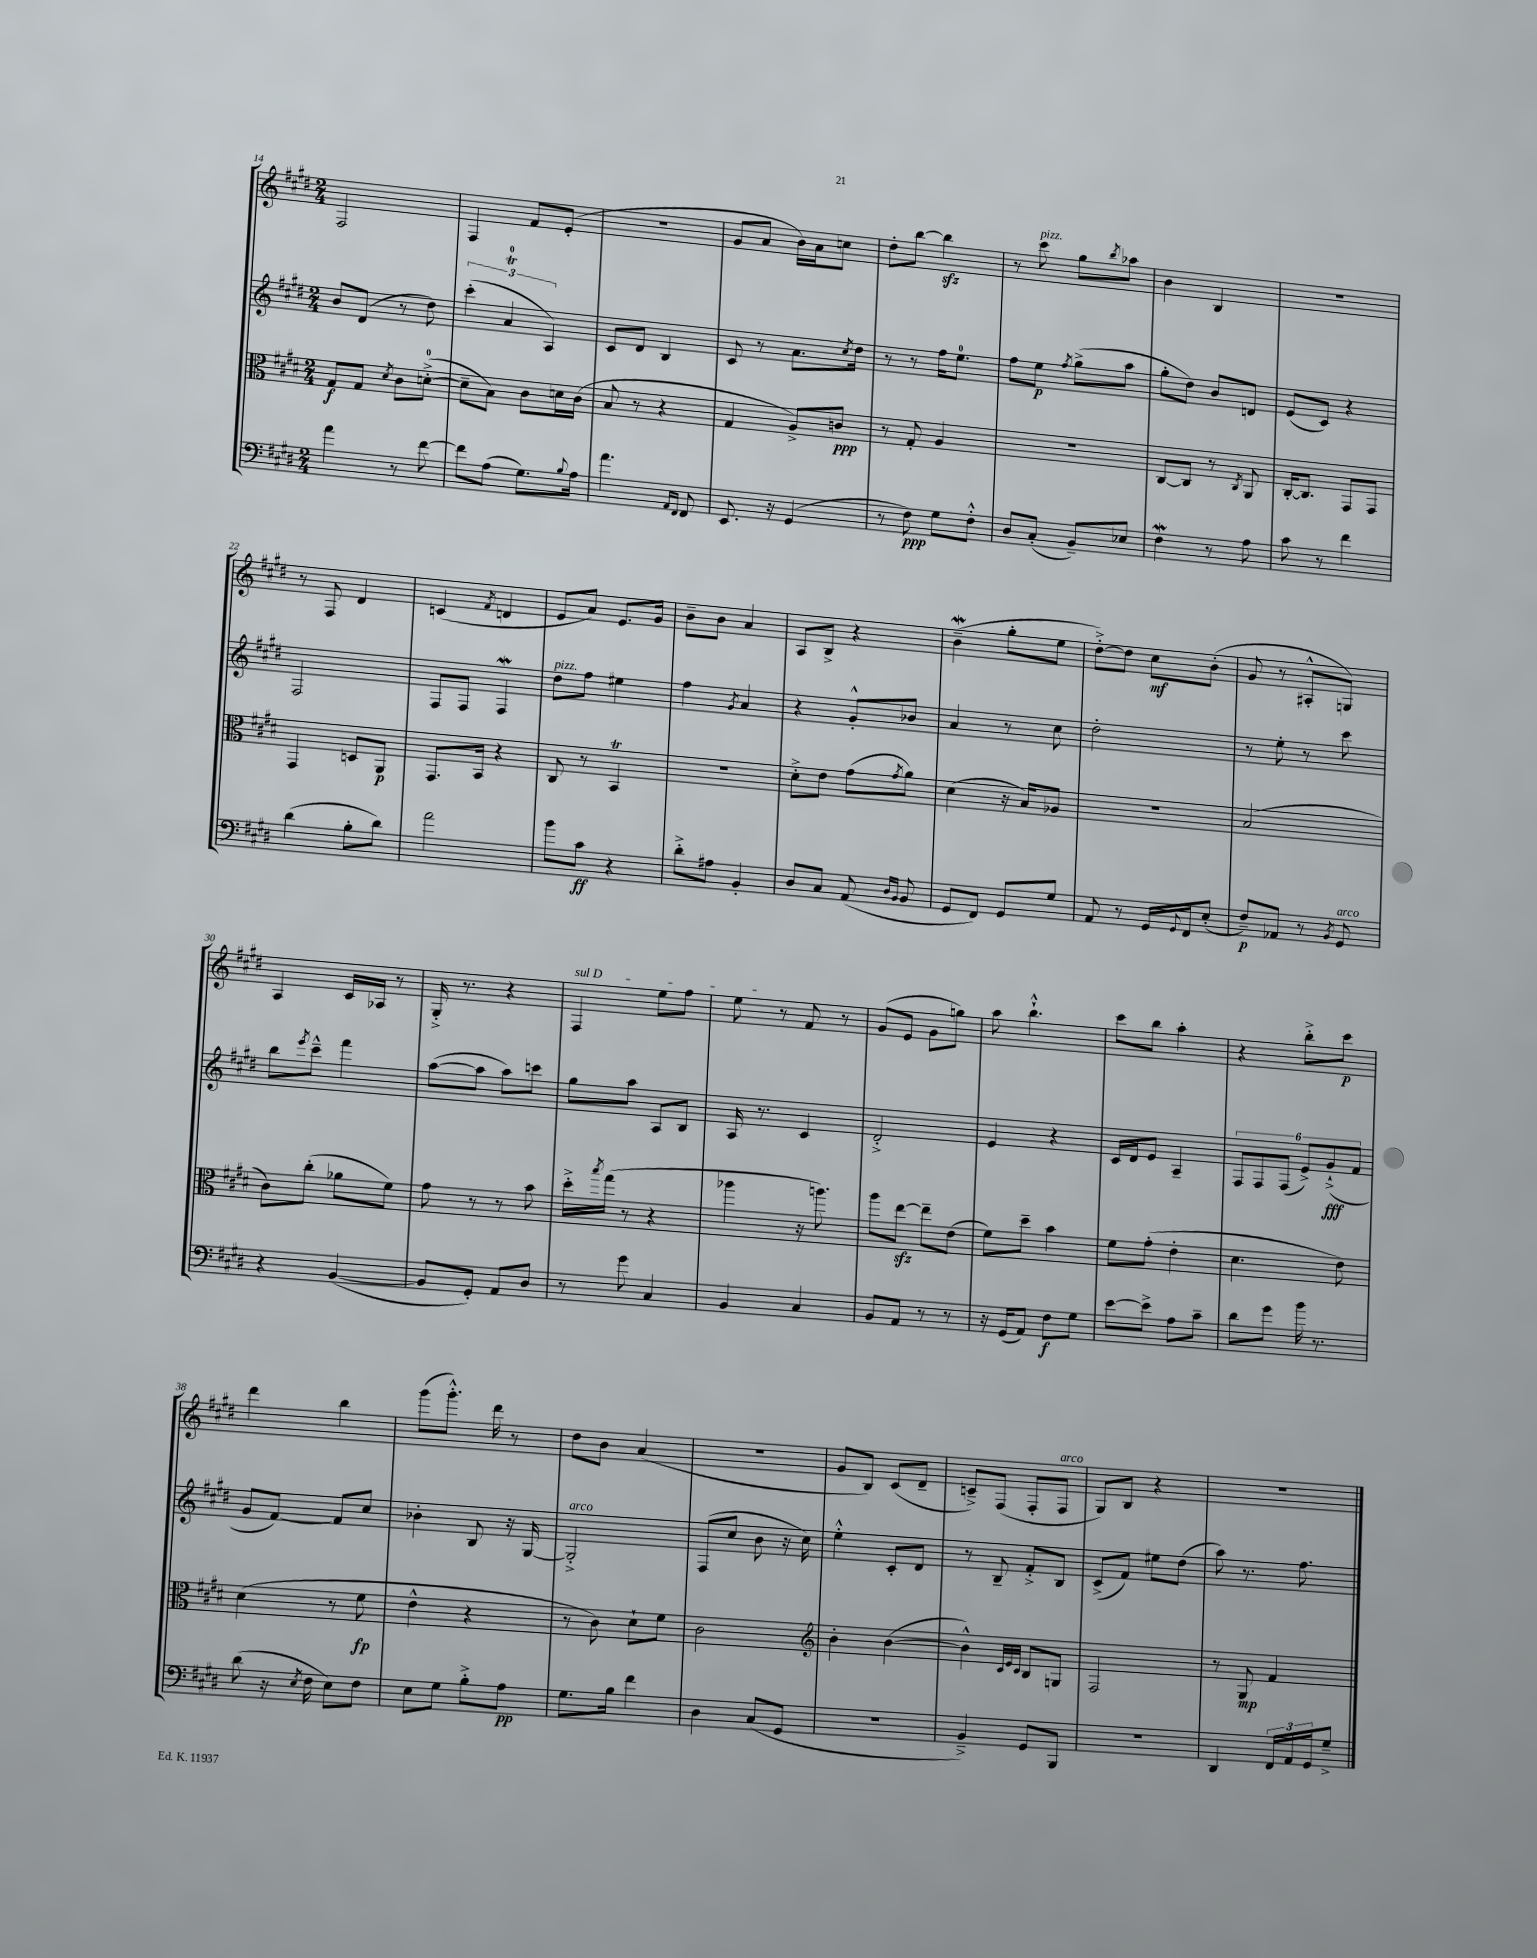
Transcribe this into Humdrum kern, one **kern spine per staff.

**kern	**dynam	**kern	**dynam	**kern	**dynam	**kern	**dynam
*part4	*part4	*part3	*part3	*part2	*part2	*part1	*part1
*staff4	*staff4	*staff3	*staff3	*staff2	*staff2	*staff1	*staff1
*clefF4	*	*clefC3	*	*clefG2	*	*clefG2	*
*k[f#c#g#d#]	*	*k[f#c#g#d#]	*	*k[f#c#g#d#]	*	*k[f#c#g#d#]	*
*M2/4	*	*M2/4	*	*M2/4	*	*M2/4	*
=14	=14	=14	=14	=14	=14	=14	=14
4a\	.	8G#/L	f	8b/L	.	2F#/	.
.	.	8G#/J	.	(8d#/J	.	.	.
.	.	8qd#/	.	.	.	.	.
8r	.	8c#\L	.	8r	.	.	.
[8f#\	.	([8dn'^\J	.	8dd#\)	.	.	.
=15	=15	=15	=15	=15	=15	=15	=15
8f#\L]	.	8d~\L]	.	(6ccc#'\	.	4F#/	.
(8A\J	.	8B\J)	.	.	.	.	.
.	.	.	.	6aT/	.	.	.
8.G#\L)	.	8c#\L	.	.	.	8f#/L	.
.	.	.	.	6A/)	.	.	.
.	.	16dn\L	.	.	.	(8e'/J	.
8qqB/	.	.	.	.	.	.	.
16A\Jk	.	(16c#\JJ	.	.	.	.	.
=16	=16	=16	=16	=16	=16	=16	=16
4.a\	.	8B/	.	8c#/L	.	2r	.
.	.	8r	.	8d#/J	.	.	.
.	.	4r	.	4B/	.	.	.
16qqAA/LL	.	.	.	.	.	.	.
16qqFF#/JJ	.	.	.	.	.	.	.
8FF#/	.	.	.	.	.	.	.
=17	=17	=17	=17	=17	=17	=17	=17
8.EE/	.	4G#/	.	8c#/	.	8g#/L	.
.	.	.	.	8r	.	8a/J	.
16r	.	.	.	.	.	.	.
(4GG#/	.	8A^/L)	.	8.a\L	.	16b\LL)	.
.	.	.	.	.	.	16a\J	.
.	.	8cn/J	ppp	.	.	8ccn\J	.
.	.	.	.	8qcc#/	.	.	.
.	.	.	.	16dd#\Jk	.	.	.
=18	=18	=18	=18	=18	=18	=18	=18
8r	.	8r	.	8r	.	8dd#'\L	.
8F#\)	ppp	8G#'/	.	8r	.	[8bb\J	.
8G#\L	.	4A/	.	16ff#\KL	.	4bbzz\]	.
.	.	.	.	8.ee\J	.	.	.
8F#'^^\J	.	.	.	.	.	.	.
=19	=19	=19	=19	=19	=19	=19	=19
8D#/L	.	2r	.	8ff#\L	.	8r	.
!	!	!	!	!	!	!LO:TX:a:i:t=pizz.	!
(8C#'/J	.	.	.	8ee\J	p	8ccc#\	.
.	.	.	.	8qff#/	.	.	.
8BB~/L)	.	.	.	(8gg#^\L	.	8gg#\L	.
.	.	.	.	.	.	8qbb/	.
8E-X/J	.	.	.	8aa\J	.	8aa-X\J	.
=20	=20	=20	=20	=20	=20	=20	=20
4F#W\	.	[8C#/L	.	8gg#'\L	.	4b\	.
.	.	8C#/J]	.	8dd#\J)	.	.	.
8r	.	8r	.	8b/L	.	4B/	.
.	.	8qC#/	.	.	.	.	.
8A\	.	8AA/	.	8dn/J	.	.	.
=21	=21	=21	=21	=21	=21	=21	=21
8c#\	.	[16C#'/KL	.	(8e/L	.	2r	.
.	.	8.C#/J]	.	.	.	.	.
8r	.	.	.	8c#/J)	.	.	.
4f#\	.	8GG#/L	.	4r	.	.	.
.	.	8GG#/J	.	.	.	.	.
!!LO:LB:g=z
=22	=22	=22	=22	=22	=22	=22	=22
(4d#\	.	4GG#/	.	2F#/	.	8r	.
.	.	.	.	.	.	8F#/	.
8B'\L	.	8Dn/L	.	.	.	4d#/	.
8d#\J)	.	8AA/J	p	.	.	.	.
=23	=23	=23	=23	=23	=23	=23	=23
2a\	.	8.GG#/L	.	8F#/L	.	(4cn/	.
.	.	.	.	8F#/J	.	.	.
.	.	16BB/Jk	.	.	.	.	.
.	.	.	.	.	.	8qf#/	.
.	.	4r	.	4F#W/	.	4dn/	.
=24	=24	=24	=24	=24	=24	=24	=24
!	!	!	!	!LO:TX:a:i:t=pizz.	!	!	!
8b\L	.	8C#/	.	8dd#\L	.	8e/L	.
8c#\J	ff	8r	.	8ff#\J	.	8a/J)	.
4r	.	4BBT/	.	4ee#X\	.	8.e/L	.
.	.	.	.	.	.	16g#/Jk	.
=25	=25	=25	=25	=25	=25	=25	=25
8d#'^\L	.	2r	.	4ff#\	.	8b~\L	.
8A#X\J	.	.	.	.	.	8b\J	.
.	.	.	.	8qg#/	.	.	.
4BB'/	.	.	.	4a/	.	4a/	.
=26	=26	=26	=26	=26	=26	=26	=26
8D#/L	.	8d#'^\L	.	4r	.	8A/L	.
8C#/J	.	8e\J	.	.	.	8B^/J	.
(8AA/	.	(8g#\L	.	8g#'^^/L	.	4r	.
16qqD#/LL	.	.	.	.	.	.	.
16qqBB/JJ	.	8qg#/	.	.	.	.	.
8BB/	.	8a\J)	.	8b-X/J	.	.	.
=27	=27	=27	=27	=27	=27	=27	=27
8GG#/L	.	(4d#\	.	4a/	.	(4bW~\	.
8FF#/J)	.	.	.	.	.	.	.
8GG#/L	.	16r	.	8r	.	8gg#'\L	.
.	.	16B/KL)	.	.	.	.	.
8G#/J	.	8A-X/J	.	8cc#\	.	8ee\J	.
=28	=28	=28	=28	=28	=28	=28	=28
8AA/	.	2r	.	2dd#'\	.	[8dd#'^\L)	.
8r	.	.	.	.	.	8dd#\J]	.
16GG#/LL	.	.	.	.	.	8cc#\L	mf
8qqGG#/	.	.	.	.	.	.	.
16FF#/J	.	.	.	.	.	.	.
(8E'/J	.	.	.	.	.	(8b'\J	.
=29	=29	=29	=29	=29	=29	=29	=29
8F#~/L)	p	(2B/	.	8r	.	8g#/	.
8AA-X/J	.	.	.	8ee'\	.	8r	.
8r	.	.	.	8r	.	8A#X'^^/L	.
8qBB/	.	.	.	.	.	.	.
!LO:TX:a:i:t=arco	!	!	!	!	!	!	!
8GG#/	.	.	.	8ccc#\	.	8Gn/J)	.
!!LO:LB:g=z
=30	=30	=30	=30	=30	=30	=30	=30
4r	.	8c#\L)	.	8bb\L	.	4A/	.
.	.	.	.	8qeee/	.	.	.
.	.	(8cc#'\J	.	8ccc#~^^\J	.	.	.
([4BB/	.	8a-X\L	.	4fff#\	.	16c#/LL	.
.	.	.	.	.	.	16A-X/JJ	.
.	.	8f#\J)	.	.	.	8r	.
=31	=31	=31	=31	=31	=31	=31	=31
8BB/L]	.	8g#\	.	([8aa\L	.	16G#'^/	.
.	.	.	.	.	.	8.r	.
8GG#'/J)	.	8r	.	8aa\J]	.	.	.
8AA/L	.	8r	.	8aa\L)	.	4r	.
8D#/J	.	8b\	.	8cccn\J	.	.	.
=32	=32	=32	=32	=32	=32	=32	=32
!	!	!	!	!	!	!LO:TX:a:i:t=sul D	!
8r	.	16dd#'^\LL	.	8gg#\L	.	4F#/	.
.	.	8qbb/	.	.	.	.	.
.	.	(16gg#\JJ	.	.	.	.	.
8g#\	.	8r	.	8aa\J	.	.	.
4C#/	.	4r	.	8A/L	.	8ee\L	.
.	.	.	.	8B/J	.	8ff#\J	.
=33	=33	=33	=33	=33	=33	=33	=33
4BB/	.	4aa-X\	.	16A/	.	8ee\	.
.	.	.	.	8.r	.	.	.
.	.	.	.	.	.	8r	.
4C#/	.	16r	.	4c#/	.	8f#/	.
.	.	8.aan\)	.	.	.	.	.
.	.	.	.	.	.	8r	.
=34	=34	=34	=34	=34	=34	=34	=34
8BB/L	.	8aa\L	.	2d#'^/	.	(8g#/L	.
8AA/J	.	[8eezz\J	.	.	.	8e/J	.
8r	.	8ee~\L]	.	.	.	8g#\L	.
8r	.	(8e\J	.	.	.	8ggn\J)	.
=35	=35	=35	=35	=35	=35	=35	=35
16r	.	8f#\L)	.	4e/	.	8aa\	.
(16GG#/KL	.	.	.	.	.	.	.
8AA/J)	.	8dd#~\J	.	.	.	4.bb`^^\	.
8F#\L	f	4b\	.	4r	.	.	.
8G#\J	.	.	.	.	.	.	.
=36	=36	=36	=36	=36	=36	=36	=36
[8e\L	.	8f#\L	.	16c#/LL	.	8ccc#\L	.
.	.	.	.	16d#/J	.	.	.
8e^\J]	.	(8g#'\J	.	8e/J	.	8bb\J	.
8A\L	.	4e'\	.	4A~/	.	4aa'\	.
8c#~\J	.	.	.	.	.	.	.
=37	=37	=37	=37	=37	=37	=37	=37
8d#\L	.	4.d#\	.	12F#/L	.	4r	.
.	.	.	.	12F#/	.	.	.
8g#\J	.	.	.	.	.	.	.
.	.	.	.	(12F#/J	.	.	.
16b\	.	.	.	12e^/L)	.	8bb'^\L	.
8.r	.	.	.	.	.	.	.
.	.	.	.	(12g#`^/	fff	.	.
.	.	8e\)	.	.	.	8ccc#\J	p
.	.	.	.	12f#/J	.	.	.
!!LO:LB:g=z
=38	=38	=38	=38	=38	=38	=38	=38
(8d#\	.	(4d#\	.	8g#/L	.	4ddd#\	.
16r	.	.	.	[8f#/J)	.	.	.
8qE/	.	.	.	.	.	.	.
16F#\	.	.	.	.	.	.	.
8E\L)	.	8r	.	8f#/L]	.	4bb\	.
8F#\J	.	8f#\	fp	8cc#/J	.	.	.
=39	=39	=39	=39	=39	=39	=39	=39
8E\L	.	4e^^\	.	4b-X'\	.	(8ggg#\L	.
8G#\J	.	.	.	.	.	8.ggg#'^^\J)	.
8B'^\L	.	4r	.	8B/	.	.	.
.	.	.	.	.	.	16ddd#\	.
8A\J	pp	.	.	16r	.	8r	.
.	.	.	.	[16G#/	.	.	.
=40	=40	=40	=40	=40	=40	=40	=40
!	!	!	!	!LO:TX:a:i:t=arco	!	!	!
8.G#\L	.	8r	.	2G#'^/]	.	8dd#\L	.
.	.	8c#\)	.	.	.	8b\J	.
16B\Jk	.	.	.	.	.	.	.
4f#\	.	8d#`\L	.	.	.	(4a/	.
.	.	8f#\J	.	.	.	.	.
=41	=41	=41	=41	=41	=41	=41	=41
4D#\	.	2c#\	.	(8F#/L	.	2r	.
.	.	.	.	8cc#/J	.	.	.
(8C#/L	.	.	.	8b\	.	.	.
8GG#/J	.	.	.	16r	.	.	.
.	.	.	.	16cc#\)	.	.	.
=42	=42	=42	=42	=42	=42	=42	=42
*	*	*clefG2	*	*	*	*	*
2r	.	4b'\	.	4ee'^^\	.	8g#/L	.
.	.	.	.	.	.	8B/J)	.
.	.	([4b\	.	8c#'/L	.	(8c#/L	.
.	.	.	.	8d#/J	.	8d#~/J	.
=43	=43	=43	=43	=43	=43	=43	=43
4BB~^/)	.	4b^^\])	.	8r	.	8cn~^/L)	.
.	.	.	.	8B~/	.	(8F#/J	.
.	.	32qqc#/LLL	.	.	.	.	.
.	.	32qqe/	.	.	.	.	.
.	.	32qqc#/JJJ	.	.	.	.	.
8GG#/L	.	8B/L	.	8f#'^/L	.	8F#'/L	.
!	!	!	!	!	!	!LO:TX:a:i:t=arco	!
8BBB/J	.	8Gn/J	.	8B/J	.	8F#/J	.
=44	=44	=44	=44	=44	=44	=44	=44
2r	.	2F#/	.	(8c#^/L	.	8G#/L)	.
.	.	.	.	8f#/J)	.	8B/J	.
.	.	.	.	8ee#X\L	.	4r	.
.	.	.	.	(8dd#\J	.	.	.
=45	=45	=45	=45	=45	=45	=45	=45
4DD#/	.	8r	.	8aa\)	.	2r	.
.	.	8G#/	mp	8.r	.	.	.
24FF#/LL	.	4f#/	.	.	.	.	.
24AA/	.	.	.	.	.	.	.
.	.	.	.	8.ff#\	.	.	.
24GG#/J	.	.	.	.	.	.	.
8G#~^/J	.	.	.	.	.	.	.
==	==	==	==	==	==	==	==
*-	*-	*-	*-	*-	*-	*-	*-
